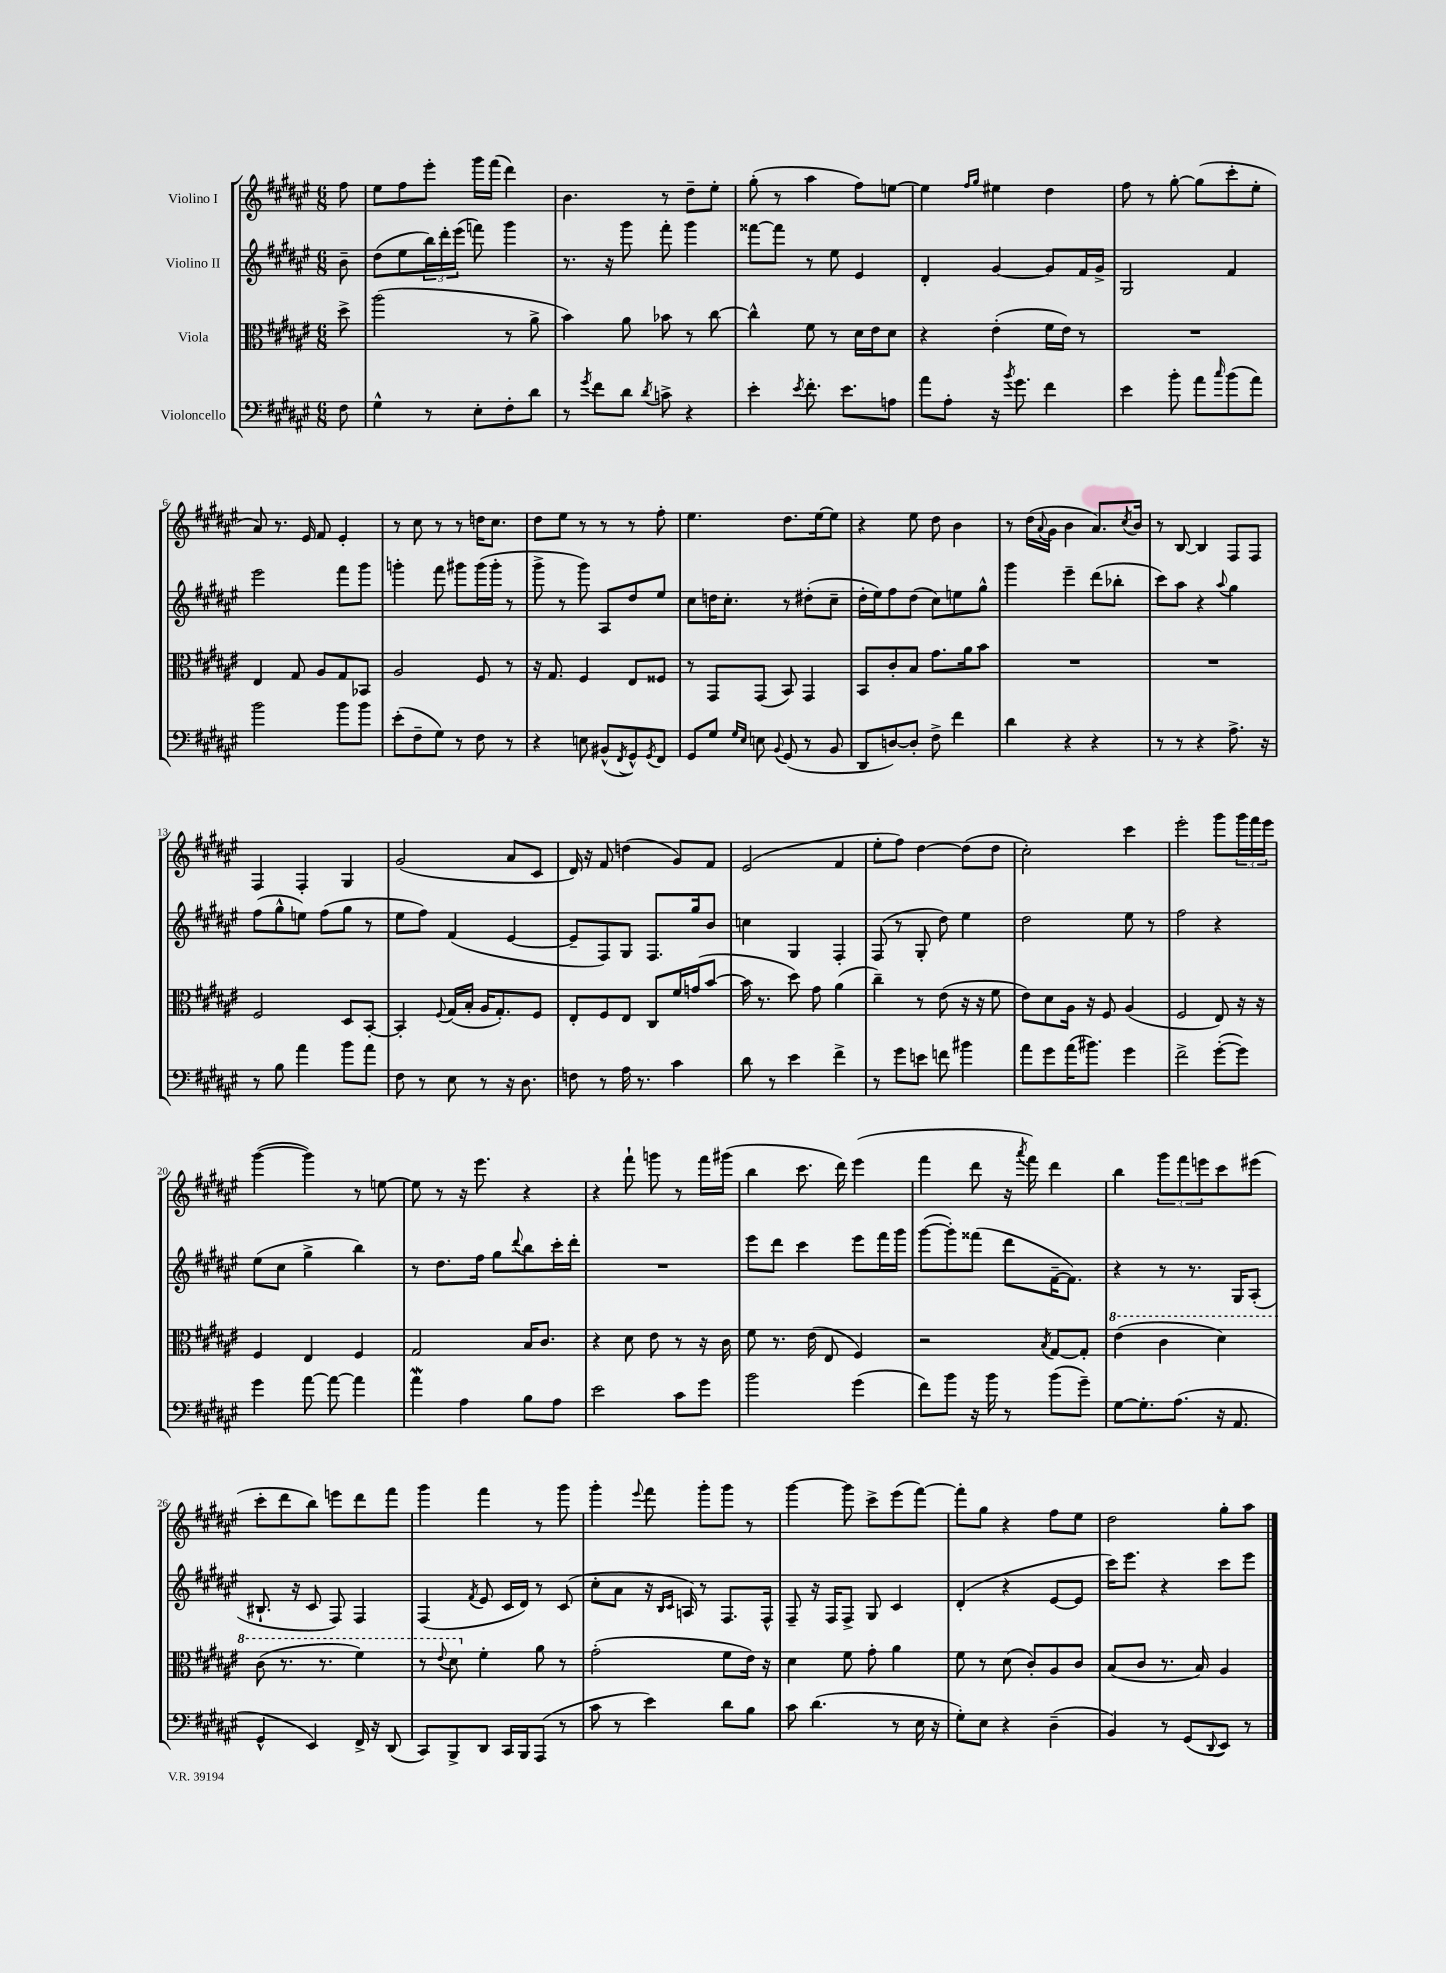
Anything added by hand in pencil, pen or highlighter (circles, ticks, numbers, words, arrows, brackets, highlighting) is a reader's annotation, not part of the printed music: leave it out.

**kern	**kern	**kern	**kern
*staff4	*staff3	*staff2	*staff1
*clefF4	*clefC3	*clefG2	*clefG2
*k[f#c#g#d#a#e#]	*k[f#c#g#d#a#e#]	*k[f#c#g#d#a#e#]	*k[f#c#g#d#a#e#]
*M6/8	*M6/8	*M6/8	*M6/8
8F#\	8dd#^\	8b~\	8ff#\
=	=	=	=
4G#^^\	(2aa#\	(8dd#\L	8ee#\L
.	.	8ee#\	8ff#\
8r	.	24bb\L)	8eee#'\J
.	.	24ddd#'\	.
.	.	(24eee#\JJ	.
8E#'\L	.	8fff\)	16ggg#\LL
.	.	.	(16fff#\JJ
8F#'\	8r	4ggg#\	4ddd#\)
8d#\J	8a#^\	.	.
=	=	=	=
8r	4b\)	8.r	4.b\
8qg#/	.	.	.
8f#\L	.	.	.
.	.	16r	.
8d#\J	8a#\	8ggg#\	.
8qd#/	.	.	.
8c^\	8b-\	8fff#'\	8r
4r	8r	4ggg#\	8dd#~\L
.	[8cc#\	.	8ee#'\J
=	=	=	=
4e#'\	4cc#^^\]	[8fff##\L	(8gg#'\
.	.	8fff##\]J	8r
8qe#/	.	.	.
8.f#'\	8f#\	8r	4aa#\
.	8r	8ee#\	.
8.e#\L	.	.	.
.	16d#\LL	4e#/	8ff#\L)
.	16e#\J	.	.
8A\J	8d#\J	.	[8ee\J
=	=	=	=
8a#\L	4r	4d#'/	4ee\]
8A#'\J	.	.	.
.	.	.	16qqff#/LL
.	.	.	16qqgg#/JJ
16r	(4e#'\	[4g#/	4ee#\
8qb/	.	.	.
8.g#\	.	.	.
4f#\	16f#\LL	8g#/]L	4dd#\
.	16e#\JJ)	.	.
.	8r	16f#/L	.
.	.	16g#^/JJ	.
=	=	=	=
4e#\	2.r	2G#/	8ff#\
.	.	.	8r
8b'\	.	.	[8gg#'\
8a#\L	.	.	(8gg#\]L
16qqcc#/	.	.	.
(8b\	.	4f#/	8ccc#'\
8a#\J)	.	.	8ee#'\J
=	=	=	=
2b\	4E#/	2eee#\	8a#/)
.	.	.	8.r
.	8G#/	.	.
.	.	.	16e#/
.	8A#/L	.	8f#/
8b\L	8G#/	8fff#\L	4e#'/
8b\J	8BB-/J	8ggg#\J	.
=	=	=	=
(8e#'\L	2A#/	4ggg'\	8r
8F#~\	.	.	8cc#\
8G#\J)	.	8fff#\	8r
8r	.	8ggg#\L	8r
8F#\	8F#/	(16ggg#\L	16dd\LK
.	.	16ggg#'\JJ	8.cc#\J
8r	8r	8r	.
=	=	=	=
4r	16r	8ggg#^\	8dd#\L
.	8.G#/	.	.
.	.	8r	8ee#\J
8E\	4F#/	8ggg#\)	8r
(8BB#^^/L	.	8A#/L	8r
8qFF#/	.	.	.
8GG#^^/)	8E#/L	8dd#/	8r
8qGG#/	.	.	.
8FF#/J	8F##/J	8ee#/J	8ff#'\
=	=	=	=
8GG#/L	8r	8cc#\L	4.ee#\
8G#/J	8GG#/L	16dd\K	.
.	.	8.cc#'\J	.
16qqG#/LL	.	.	.
16qqE#/JJ	.	.	.
8E\	(8GG#/J	.	.
8qqBB/	.	.	.
(8GG#/	8BB/)	8r	8.dd#\L
8r	4GG#/	(8dd#'\L	.
.	.	.	[16ee#\k
8BB/	.	8cc#~\J	8ee#\]J
=	=	=	=
8DD#/L	8BB/L	16dd#'\LL	4r
.	.	16ee#\J)	.
[8D/)	8c#'/	8ff#\	.
8D'/]J	8B/J	(8dd#\J	8ee#\
8F#^\	8.g#\L	8cc#\L)	8dd#\
4f#\	.	8ee\	4b\
.	16a#\k	.	.
.	8b\J	8gg#^^\J	.
=	=	=	=
4d#\	2.r	4ggg#\	8r
.	.	.	(16dd#\LL
.	.	.	8qqa#/
.	.	.	16g#\JJ
4r	.	4eee#~\	4b\
4r	.	(8ddd#\L	8.a#/L)
.	.	8bb-'\J	.
.	.	.	8qcc#/
.	.	.	16b/Jk
=	=	=	=
8r	2.r	8ccc#\L)	8r
8r	.	8aa#\J	[8B/
4r	.	4r	4B/]
.	.	8qqaa#/	.
8.A#^\	.	4gg#\	8F#/L
.	.	.	8F#/J
16r	.	.	.
=	=	=	=
8r	2F#/	(8ff#\L	4F#/
8B\	.	8gg#^^\	.
4a#\	.	8ee\J)	4F#'/
.	.	(8ff#\L	.
8b\L	8D#/L	8gg#\J	4G#/
8a#\J	[8BB'/J	8r	.
=	=	=	=
8F#\	4BB'/]	8ee#\L	(2g#/
8r	.	8ff#\J)	.
.	8qqF#/	.	.
8E#\	(16G#/LL	(4f#/	.
.	16B'/JJ	.	.
8r	16A#/LK	.	.
.	8.G#'/)	.	.
16r	.	[4e#/	8a#/L
8.D#\	.	.	.
.	8F#/J	.	8c#/J
=	=	=	=
8F\	8E#'/L	8e#~/]L	16d#/)
.	.	.	16r
8r	8F#/	8F#/)	8f#/
16A#\	8E#/J	8G#/J	(4dd\
8.r	.	.	.
.	8C#/L	8.F#/L	.
4c#\	16f#/L	.	8g#/L)
.	(16g/J	16gg#/k	.
.	[8b/J	8b/J	8f#/J
=	=	=	=
8d#\	16b\]	4cc\	(2e#/
.	8.r	.	.
8r	.	.	.
4e#\	8dd#\)	4G#/	.
.	8g#\	.	.
4f#^\	(4a#\	4F#'/	4f#/
=	=	=	=
8r	4cc#~\)	(8F#/	8ee#'\L
8g#\L	.	8r	8ff#\J)
8e\J	8r	8G#'/	[4dd#\
8f\	(8e#\	8dd#\)	.
4b#\	16r	4ee#\	(8dd#\]L
.	16r	.	.
.	8f#\	.	8dd#\J
=	=	=	=
8a#\L	8e#\L)	2dd#\	2cc#'\)
8g#\	8d#\	.	.
(16a#\K	16A#\Jk	.	.
8.b#\J)	16r	.	.
.	8F#/	.	.
4g#\	(4A#/	8ee#\	4ccc#\
.	.	8r	.
=	=	=	=
2f#^\	2F#/	2ff#\	2eee#'\
([8g#'\L	8E#/)	4r	8ggg#\L
8g#\]J)	16r	.	24ggg#\L
.	.	.	24fff#\
.	16r	.	.
.	.	.	24eee#\JJ
=	=	=	=
4g#\	4F#/	(8ee#\L	([4ggg#\
.	.	8cc#\J	.
[8a#\	4E#/	4gg#^\	4ggg#\])
8a#\_	.	.	.
4a#\]	4F#/	4bb\)	8r
.	.	.	[8ee\
=	=	=	=
4a#\	2G#/	8r	8ee\]
.	.	8.dd#\L	8r
4A#\	.	.	16r
.	.	16ff#\Jk	8.eee#\
.	.	8gg#\L	.
.	.	8qqddd#/	.
8B\L	16B/LK	8bb\	4r
.	8.c#/J	.	.
8A#\J	.	16ccc#'\L	.
.	.	16ddd#'\JJ	.
=	=	=	=
2e#\	4r	2.r	4r
.	8d#\	.	8fff#`\
.	8e#\	.	8ggg\
8c#\L	8r	.	8r
8g#\J	16r	.	16fff#\LL
.	16c#\	.	(16ggg#\JJ
=	=	=	=
2b\	8f#\	8eee#\L	4bb\
.	8.r	8ddd#\J	.
.	.	4ccc#\	8.ccc#\
.	(16e#\	.	.
.	8E#/	.	.
.	.	.	16ddd#\)
(4g#\	4F#/)	8eee#\L	(4eee#\
.	.	16fff#\L	.
.	.	16ggg#\JJ	.
=	=	=	=
8f#\L)	2r	([8ggg#\L	4fff#\
8b\J	.	8ggg#'\])	.
16r	.	(8fff##\J	8ddd#\
16b\	.	.	.
8r	.	8ddd#\L	16r
.	.	.	8qaaa#/
.	.	.	16fff#\)
.	8qB/	.	.
(8b\L	[8G#/L	[16f#~\K	4ddd#\
.	.	8.f#\]J)	.
8g#~\J)	8G#'/]J	.	.
=	=	=	=
[8G#\L	(4ee#\	4r	4bb\
8.G#'\]	.	.	.
.	4cc#\	8r	12ggg#\L
(8.A#\J	.	.	.
.	.	.	12fff#\
.	.	8.r	.
.	.	.	12eee\
16r	4dd#\)	.	8ccc#\
8.AA#/	.	16G#/LK	.
.	.	(8A#'/J	(8eee#\J
=	=	=	=
4GG#^^/	(8cc#\	8.B#`/	8ccc#'\L
.	8.r	.	8ddd#\
.	.	16r	.
4EE#/)	.	8c#/	8bb\J)
.	8.r	.	.
.	.	8F#/)	8eee\L
16FF#^/	4ff#\)	4F#/	8ddd#\
16r	.	.	.
(8DD#/	.	.	8fff#\J
=	=	=	=
8CC#/L)	8r	(4F#/	4ggg#\
.	8qqee#/	.	.
8BBB^/	8dd#\	.	.
.	.	8qf#/	.
8DD#/J	4f#'\	8e#/	4fff#\
16CC#/LL	.	16c#/LL	.
16BBB/J	.	16d#/JJ)	.
(8AAA#/J	8a#\	8r	8r
8r	8r	(8c#/	8ggg#\
=	=	=	=
8c#\	(2g#'\	8cc#'\L	4ggg#'\
8r	.	8a#\J	.
.	.	.	8qqeee#/
4e#\)	.	16r	8fff#\
.	.	16qqB/LL	.
.	.	16qqc#/JJ	.
.	.	16A/)	.
.	.	8r	8ggg#'\L
8d#\L	8f#\L	8.F#/L	8ggg#\J
8B\J	16e#\Jk)	.	8r
.	16r	16F#^^/Jk	.
=	=	=	=
8c#\	4d#\	8F#~/	[4ggg#\
(4.d#\	.	16r	.
.	.	16F#/LK	.
.	8f#\	8F#^/J	8ggg#\]
.	8g#'\	8G#/	8ccc#^\L
8r	4a#\	4c#/	(8eee#\
16E#\	.	.	[8fff#\J)
16r	.	.	.
=	=	=	=
8G#'\L)	8f#\	(4d#'/	8fff#'\]L
8E#\J	8r	.	8gg#\J
4r	(8d#\	4r	4r
.	8c#'/L)	.	.
(4D#~\	8A#/	[8e#/L	8ff#\L
.	8c#/J	8e#/]J	8ee#\J
=	=	=	=
4BB/)	(8B/L	16ccc#\LK)	2dd#\
.	.	8.eee#\J	.
.	8c#/J	.	.
8r	8.r	4r	.
(8GG#/L	.	.	.
.	16B/)	.	.
8qqDD#/	.	.	.
8EE#/J)	4A#/	8ccc#\L	8gg#'\L
8r	.	8eee#\J	8aa#\J
==	==	==	==
*-	*-	*-	*-
